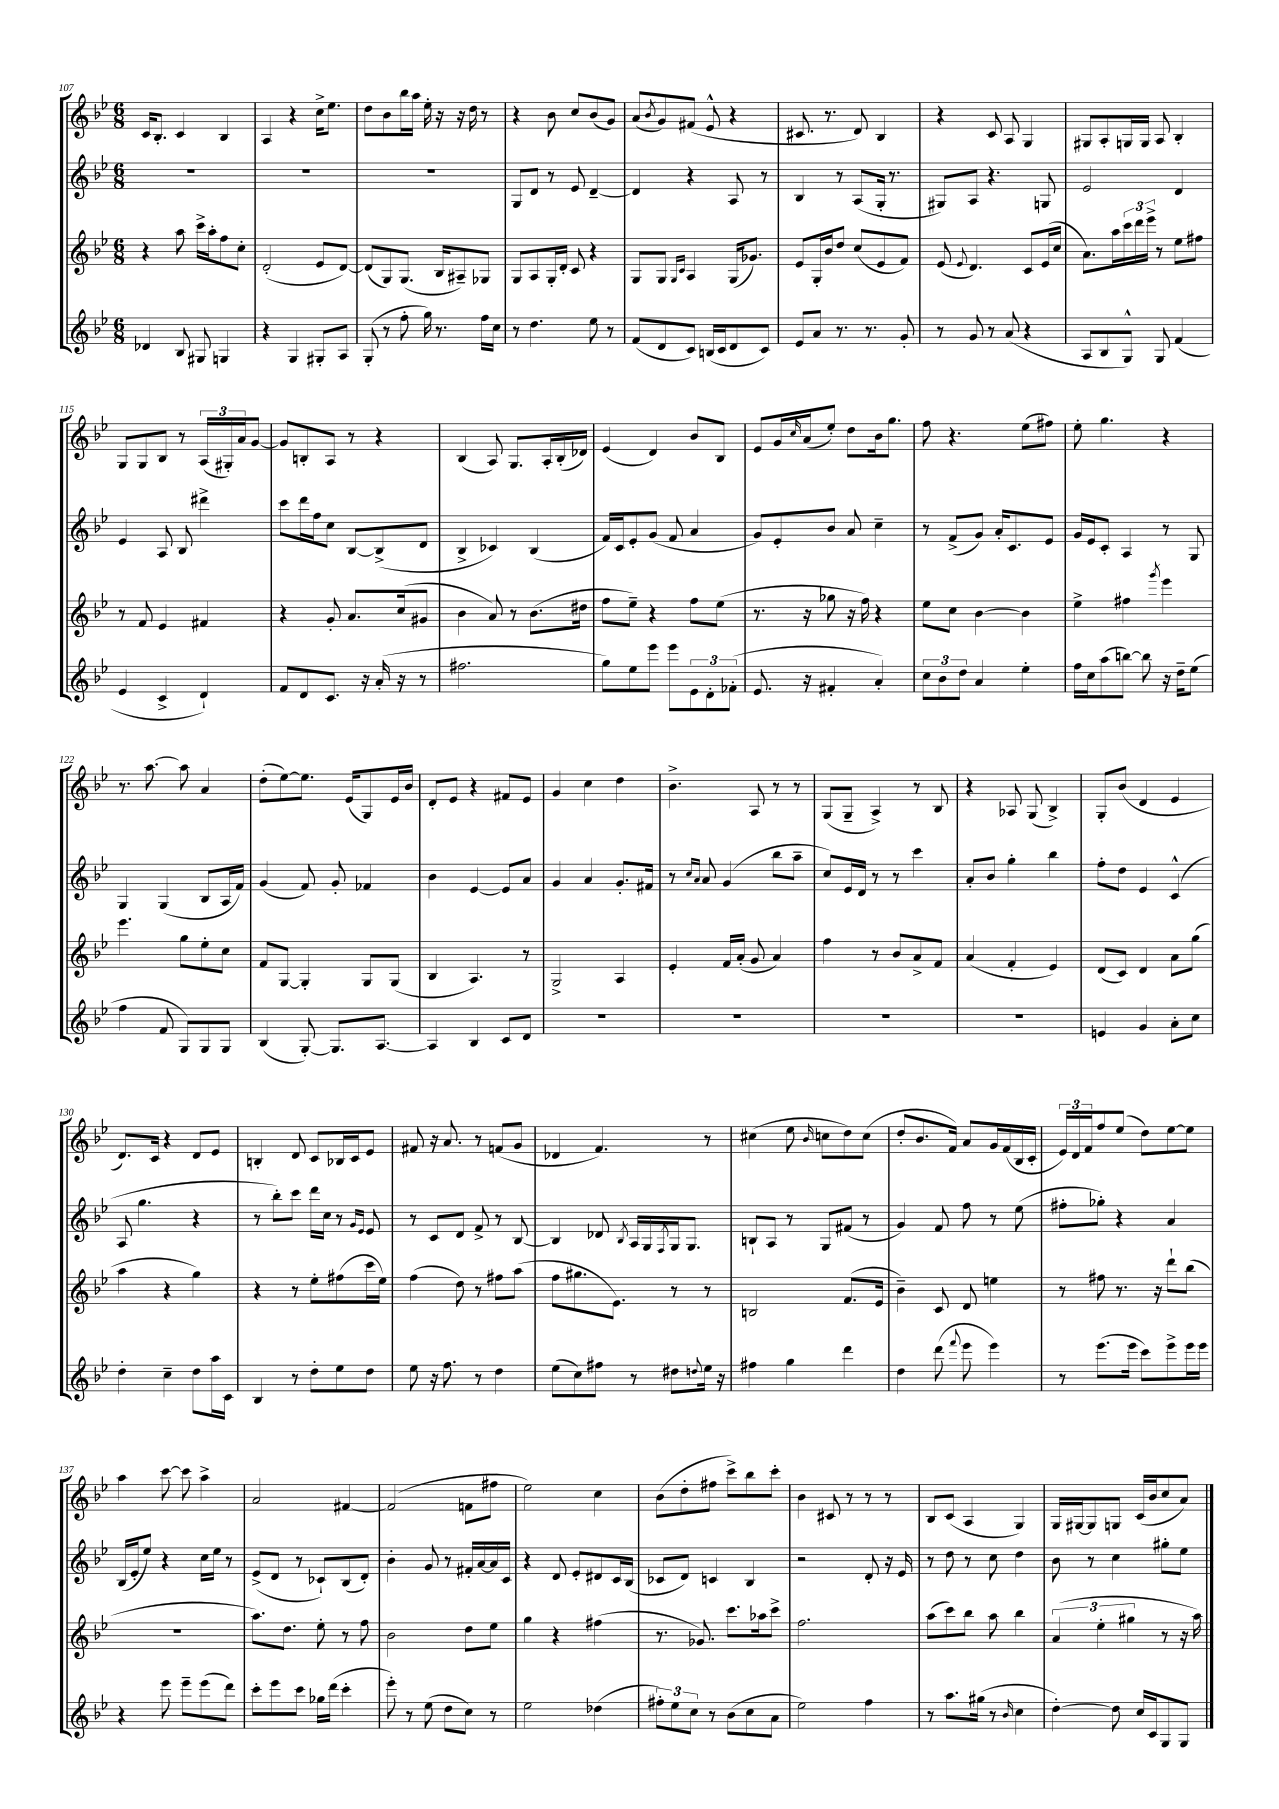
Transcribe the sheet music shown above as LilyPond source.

<<
\new StaffGroup <<
\new Staff = "s0" {
    \clef treble \key bes \major \numericTimeSignature \time 6/8
    c'16 bes8.-. c'4 bes4 |
    a4 r4 c''16-> ees''8. |
    d''8 bes'8 bes''16 a''16 ees''16-. r16 r16 d''16 r8 |
    r4 bes'8 c''8 bes'8( g'8) |
    a'8( \acciaccatura { bes'8 } g'8) fis'8( ees'8-^ r4 |
    cis'8. r8. d'8) bes4 |
    r4 c'8 a8 g4 |
    gis8 a8-. g16 g16 a8 bes4-. |
    g8 g8 bes8 r8 \tuplet 3/2 { a16( gis16-.) a'16 } g'8~ |
    g'8 b8-. a8 r8 r4 |
    bes4( a8) g8. a16-. bes16-.( des'16) |
    ees'4( d'4) bes'8 bes8 |
    ees'8 g'16 \grace { c''16 } a'16( ees''8-.) d''8 bes'16 g''8. |
    f''8 r4. ees''8( fis''8) |
    ees''8-. g''4. r4 |
    r8. a''8.~ a''8 a'4 |
    d''8-.( ees''8~) ees''8. ees'16( g8) ees'16 bes'16 |
    d'8-. ees'8 r4 fis'8 ees'8 |
    g'4 c''4 d''4 |
    bes'4.-> a8 r8 r8 |
    g8( g8-- a4->) r8 bes8 |
    r4 aes8 g8( bes4->) |
    g8-. bes'8( d'4 ees'4 |
    d'8.) c'16 r4 d'8 ees'8 |
    b4-. d'8 c'8 bes16 c'16 ees'8 |
    fis'8 r16 a'8. r8 f'8( g'8 |
    des'4 f'4.) r8 |
    cis''4( ees''8 \grace { bes'16 } c''8 d''8) c''8( |
    d''8-. bes'8. f'16) a'8 g'16 f'16( bes16 c'16-. |
    \tuplet 3/2 { ees'16) d'16 f'16 } f''8 ees''8( d''8) ees''8~ ees''8 |
    a''4 c'''8~ c'''8 a''4-> |
    a'2 fis'4~ |
    fis'2( f'8 fis''8 |
    ees''2) c''4 |
    bes'8( d''8-. fis''8 c'''8->) bes''8 c'''8-. |
    bes'4 cis'8 r8 r8 r8 |
    bes8 c'8( a4 g4) |
    g16 gis16~ gis8 g8 c'16( bes'16 c''8 a'8) \bar "|." |
}
\new Staff = "s1" {
    \clef treble \key bes \major \numericTimeSignature \time 6/8
    R2. |
    R2. |
    R2. |
    g8 d'8 r8 ees'8 d'4~-- |
    d'4 r4 a8 r8 |
    bes4 r8 a8( g16-. r8. |
    gis8) a8 r4. g8 |
    ees'2 d'4 |
    ees'4 a8 bes8 dis'''4-> |
    c'''8 d'''16 f''16 c''8 bes8~ bes8->( d'8 |
    bes4-> ces'4) bes4( |
    f'16) c'16 ees'8-. g'8( f'8 a'4 |
    g'8) ees'8-. bes'8 a'8 c''4-- |
    r8 f'8->( g'8) a'16-. c'8. ees'8 |
    g'16 ees'16 c'8-. a4 r8 g8 |
    g4 g4( bes8 a16 f'16) |
    g'4( f'8) g'8-. fes'4 |
    bes'4 ees'4~ ees'8 a'8 |
    g'4 a'4 g'8.-. fis'16 |
    r8 \grace { c''16 a'16 } a'8 g'4( bes''8 a''8-- |
    c''8) ees'16 d'16 r8 r8 c'''4 |
    a'8-. bes'8 g''4-. bes''4 |
    f''8-. d''8 ees'4 c'4-^( |
    a8 g''4. r4 |
    r8 bes''8-.) c'''8 d'''16 c''16 r8 \grace { g'16 ees'16 } ees'8 |
    r8 c'8 d'8 f'8-> r8 bes8~ |
    bes4 des'8 \acciaccatura { bes8 } a16 g16 \acciaccatura { f8 } g16 g8. |
    b8-! a8 r8 g8 fis'8( r8 |
    g'4) f'8 f''8 r8 ees''8( |
    fis''8-. ges''8-.) r4 a'4 |
    bes16( ees'16-. ees''8) r4 c''16 ees''16 r8 |
    ees'8->( d'8 r8 ces'8-!) bes8( d'8-.) |
    bes'4-. g'8 r8 fis'16-. a'16~ a'16 c'16 |
    r4 d'8 ees'8-. dis'8 c'16 bes16( |
    ces'8 d'8) c'4 bes4 |
    r2 d'8-. r16 ees'16 |
    r8 d''8 r8 c''8 d''4 |
    bes'8 r8 c''4 gis''8-. ees''8 \bar "|." |
}
\new Staff = "s2" {
    \clef treble \key bes \major \numericTimeSignature \time 6/8
    r4 a''8 c'''16-> a''16-. f''8 c''8-. |
    d'2-.( ees'8 d'8~) |
    d'8( g8) g8.( bes16 ais8--) ges8 |
    g8 a8 g16-. d'16-. c'8 r4 |
    g8 g8 \grace { g16 c'16 } a4 g16( ges'8.) |
    ees'8 g16-. bes'16 d''8 c''8( ees'8 f'8) |
    ees'8( \appoggiatura { ees'8 } d'4.) c'8 ees'16( c''16 |
    a'8.) a''16 \tuplet 3/2 { c'''16 d'''16 ees'''16-> } r8 ees''8 fis''8 |
    r8 f'8 ees'4 fis'4 |
    r4 g'8-. a'8. c''16( gis'8 |
    bes'4 a'8) r8 bes'8.( dis''16 |
    f''8 ees''8--) r4 f''8 ees''8( |
    r8. r16 ges''8 r16 f''16) r4 |
    ees''8 c''8 bes'4~ bes'4 |
    ees''4-> fis''4 \acciaccatura { g'''8 } ees'''4 |
    ees'''4. g''8 ees''8-. c''8 |
    f'8 g8~ g4-. g8 g8( |
    bes4 a4.) r8 |
    g2-> a4 |
    ees'4-. f'16 a'16-.( g'8 a'4) |
    f''4 r8 bes'8 a'8-> f'8 |
    a'4( f'4-. ees'4) |
    d'8( c'8) d'4 a'8 g''8( |
    a''4 r4 g''4) |
    r4 r8 ees''8-. fis''8( c'''16 ees''16) |
    f''4( d''8) r8 fis''8 a''8( |
    f''8 gis''8. ees'8.) r8 r8 |
    b2 f'8.( ees'16 |
    bes'4--) c'8 d'8 e''4 |
    r8 fis''8 r8. r16 d'''8-! bes''8( |
    R2. |
    a''8.) d''8. ees''8-. r8 f''8 |
    bes'2 d''8 ees''8 |
    g''4 r4 fis''4( |
    r8. ges'8.) c'''8. aes''16 c'''8-> |
    f''2. |
    a''8( c'''8) bes''8 a''8 bes''4 |
    \tuplet 3/2 { a'4( ees''4-. gis''4 } r8 r16 a''16) \bar "|." |
}
\new Staff = "s3" {
    \clef treble \key bes \major \numericTimeSignature \time 6/8
    des'4 bes8 gis8 g4 |
    r4 g4 gis8-. a8 |
    g8-.( r8 f''8-. g''16) r8. f''16 c''16 |
    r8 d''4. ees''8 r8 |
    f'8( d'8 c'8) b16( c'16 d'8 c'8) |
    ees'8 a'8 r8. r8. g'8-. |
    r8 g'8 r8 a'8( r4 |
    a8 bes8 g8-^) g8 f'4( |
    ees'4 c'4-> d'4-!) |
    f'8 d'8 c'8. r16 a'16-.( r16 r8 |
    fis''2. |
    g''8) ees''8 ees'''8 ees'''8 \tuplet 3/2 { ees'8 d'8-. fes'8-.( } |
    ees'8. r16 fis'4-. a'4-.) |
    \tuplet 3/2 { c''8 bes'8 d''8 } a'4 ees''4-. |
    f''16 c''16 a''8( b''8~) b''8 r16 d''16-- ees''8( |
    f''4 f'8 g8) g8 g8 |
    bes4( g8~-.) g8. a8.~ |
    a4 bes4 c'8 d'8 |
    R2. |
    R2. |
    R2. |
    R2. |
    e'4 g'4 a'8-. c''8 |
    d''4-. c''4-- d''8 a''16 c'16 |
    bes4 r8 d''8-. ees''8 d''8 |
    ees''8 r16 f''8. r8 d''4 |
    ees''8( c''8) fis''8 r8 dis''8 \appoggiatura { d''8 } ees''16 r16 |
    fis''4 g''4 d'''4 |
    d''4 d'''8( \appoggiatura { f'''8 } ees'''8 ees'''4) |
    r8 ees'''8.( ees'''16 c'''8) ees'''8-> ees'''16 ees'''16 |
    r4 ees'''8 ees'''8-- ees'''8( d'''8) |
    c'''8-. ees'''8 c'''8 ges''16 d'''16( c'''4-. |
    ees'''8-.) r8 ees''8( d''8 c''8) r8 |
    ees''2 des''4( |
    \tuplet 3/2 { fis''8-.) ees''8 c''8 } r8 bes'8( c''8 a'8 |
    ees''2) f''4 |
    r8 a''8. gis''16( r8 \grace { bes'16 } c''4 |
    d''4~-.) d''8 c''16 c'16 g8 g8 \bar "|." |
}
>>
>>
\layout { \context { \Score currentBarNumber = #107 } }
